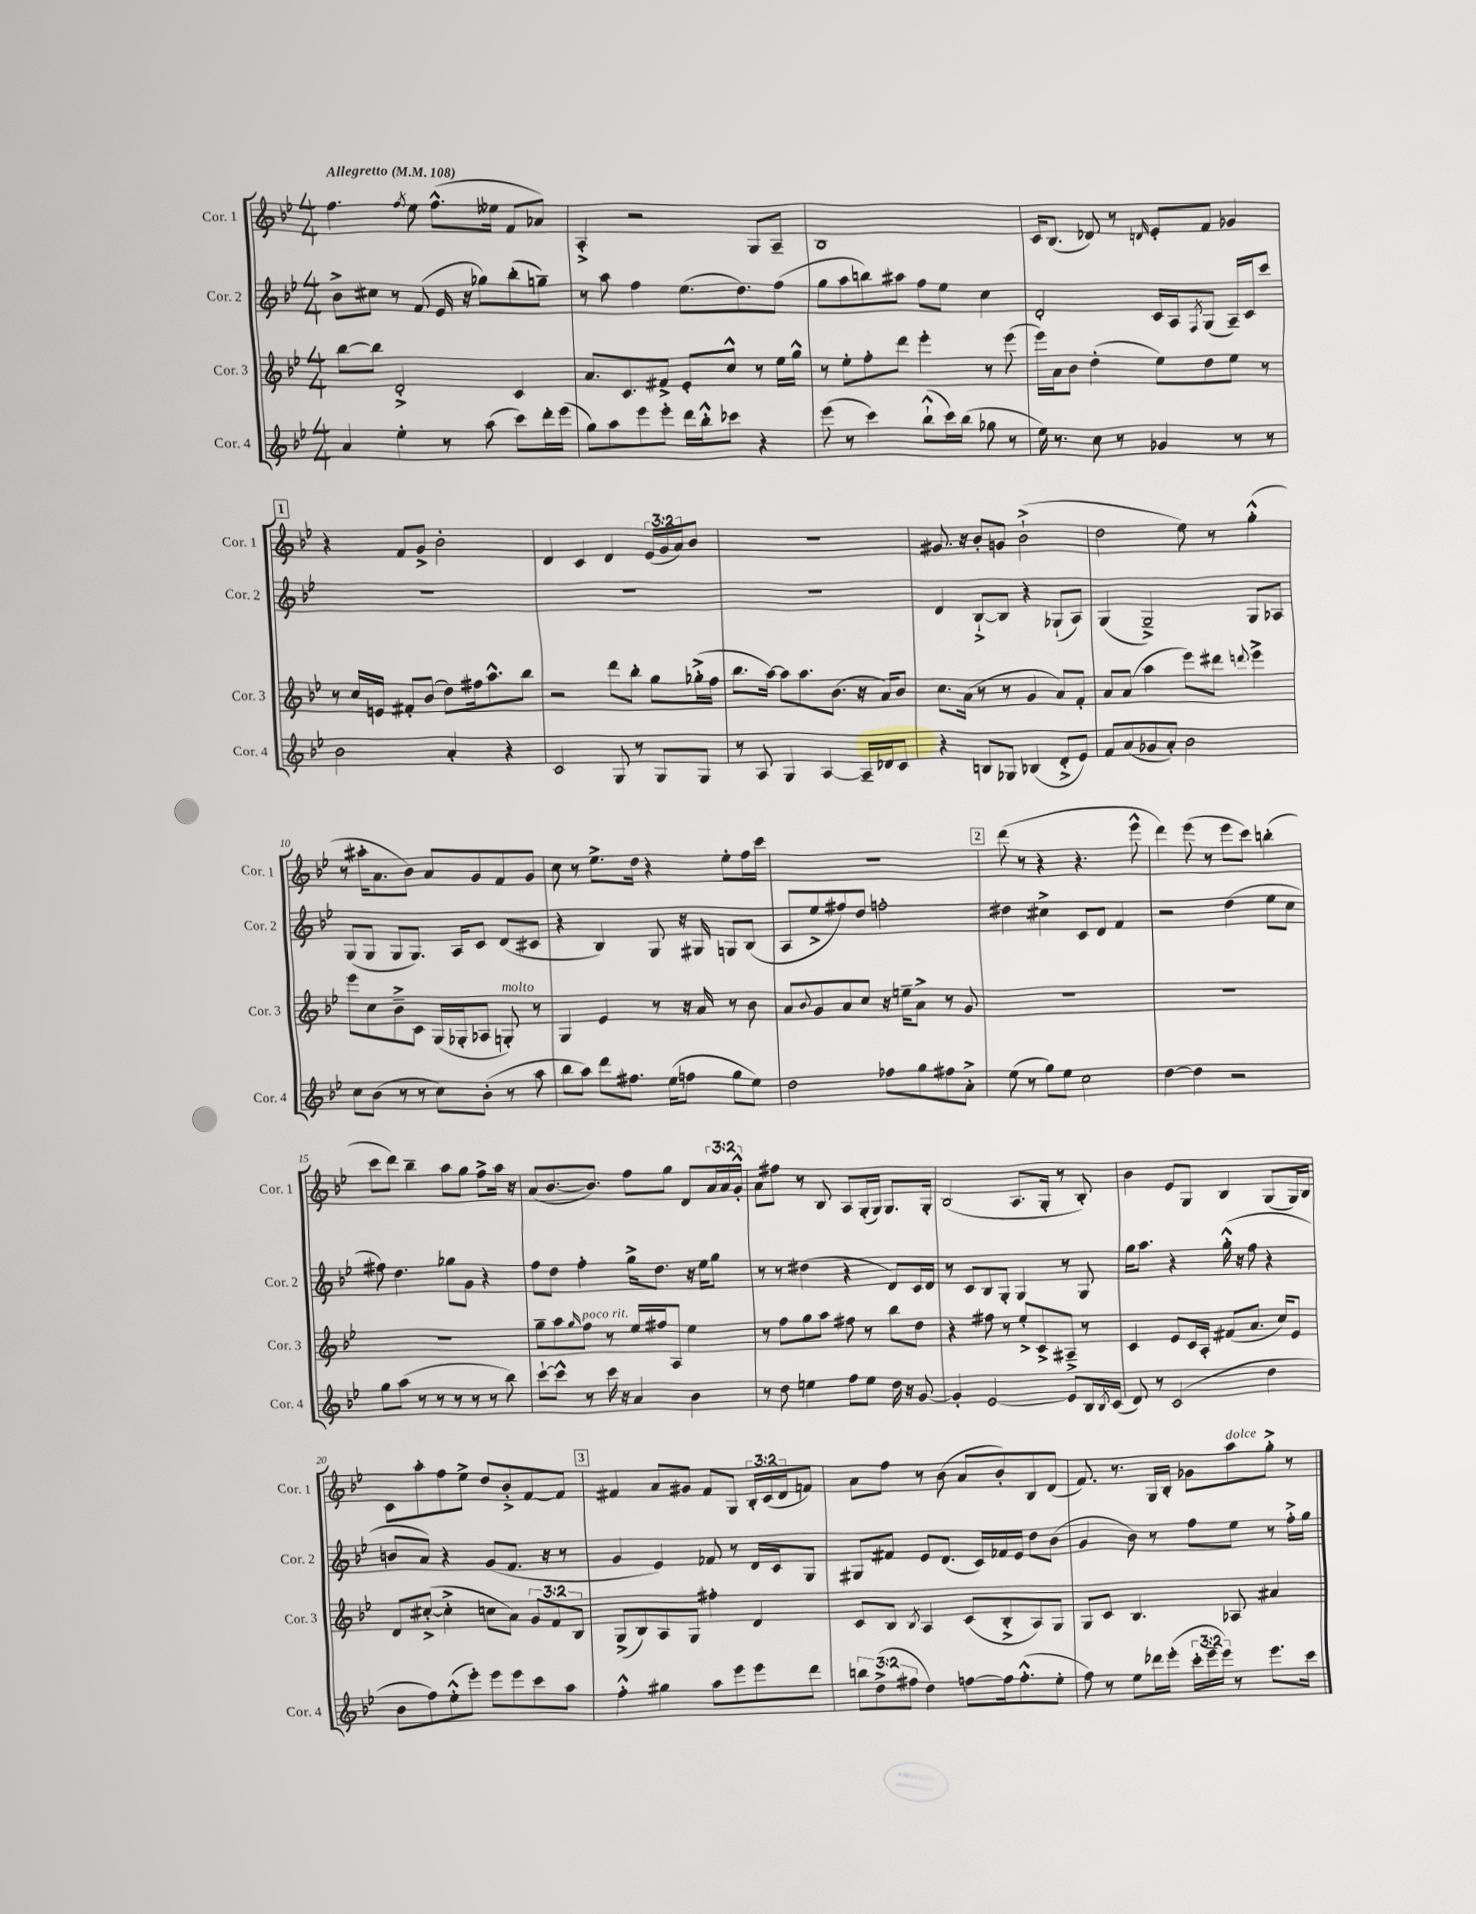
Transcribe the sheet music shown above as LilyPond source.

<<
\new StaffGroup <<
\new Staff = "s0" \with { instrumentName = "Cor. 1" shortInstrumentName = "Cor. 1" } {
    \clef treble \key bes \major \numericTimeSignature \time 4/4 \override Staff.TupletNumber.text = #tuplet-number::calc-fraction-text \tempo "Allegretto" 4 = 108
    f''4. \acciaccatura { f''8 } ees''8 f''8.-^( eeses''16 f'8 aes'8) |
    a4-.-> r2 g8 a8-- |
    bes1 |
    c'16 bes8.( des'8) r8 \grace { d'16 } ees'8-. f'8 ges'4 |
    \mark \markup { \box "1" } r4 f'8 g'8-> bes'2-. |
    d'4 c'4 d'4 \tuplet 3/2 { ees'16( g'16 a'16) } bes'8 |
    R1 |
    gis'8. r16 bes'8-. g'8 bes'2-!->( |
    d''2 ees''8) r8 g''4-.-^( |
    r8 ais''16-. a'8. bes'8) a'8 g'8 f'8 g'8 |
    c''8 r8 ees''8.-> d''16 r4 ees''8-. f''16 c'''16 |
    r1 |
    \mark \markup { \box "2" } d'''8( r8 r4 r4. ees'''8-^ |
    d'''4) ees'''8( r8 ees'''8 c'''8) b''4-.( |
    c'''8 d'''8) bes''4-- a''8 g''8 f''8-> a''16 r16 |
    a'8( bes'8.~ bes'8.) f''8 g''8 d'8 \tuplet 3/2 { a'16 a'16 g'16-.-^ } |
    a'8 fis''8 r8 bes8 a8 g16-.( g16) g8. g16-. |
    bes2( a8. g16-. r8 bes8-.) |
    bes'4 ees'8 g8 bes4 g8( g16) bes16 |
    c'8 a''8-. f''8 ees''8-> d''8 bes'8-.-> f'8~ f'8 |
    \mark \markup { \box "3" } fis'4 a'8 gis'8 fis'8 g8 \tuplet 3/2 { bes16-. c'16( d'16 } f'8) |
    a'8 f''8 r8 bes'8( a'8 bes'8-.) bes8 d'8( |
    f'8.) r8. g16 bes16-. ges'8 a''8^\markup { \italic "dolce" } g''8-.-> r8 \bar "|." |
}
\new Staff = "s1" \with { instrumentName = "Cor. 2" shortInstrumentName = "Cor. 2" } {
    \clef treble \key bes \major \numericTimeSignature \time 4/4
    bes'8-> cis''8 r8 f'8( ees'16 r16 ges''8) bes''8-.( g''8--) |
    r8 a''8 f''4 ees''8.( d''8.) f''8( |
    g''8 a''8 b''8) ais''8 f''8 ees''8 c''4 |
    d'2-. c'16 a16 \acciaccatura { f8 } g8( a16--) c'16 c'''8 |
    \mark \markup { \box "1" } R1 |
    R1 |
    R1 |
    d'4 bes8~-!-> bes8 r4 ges8-!( a8) |
    g4( g2--->) g8 aes8 |
    g8( g8 g8 g8.) a16 c'8 d'8( cis'8 |
    r4 bes4) g8 r16 gis16 g8 bes8( |
    a8 ees''8-> fis''8) d''8 f''2-. |
    \mark \markup { \box "2" } dis''4 cis''4-> c'8 d'8 f'4 |
    r2 d''4( ees''8 c''8 |
    fis''8) d''4. ges''8 g'8 r4 |
    f''8 d''8 f''4-. g''16-> d''8. r16 ees''16 g''8 |
    r8 r8 dis''4( r4 d'8) c'16 d'16 |
    r8 c'8 bes8 g8-. g4 r8 g8 |
    g''16 a''8. r4 g''16-.-^( r16 f''8 r4 |
    b'8 a'8) r4 g'8( f'8. r16 r8 |
    \mark \markup { \box "3" } g'4 ees'4) fes'8 r8 d'16 c'16 g8 |
    gis8 fis'8 ees'8 d'8.( c'16) fes'16 ees'16 d''8 bes'8( |
    g'4 bes'8) r8 f''8 ees''8 r8 f''16-.-> g''16 \bar "|." |
}
\new Staff = "s2" \with { instrumentName = "Cor. 3" shortInstrumentName = "Cor. 3" } {
    \clef treble \key bes \major \numericTimeSignature \time 4/4 \override Staff.TupletNumber.text = #tuplet-number::calc-fraction-text
    bes''8~ bes''8 d'2-.-> c'4 |
    a'8. c'8. fis'8-> ees'8-. c''8-^ r8 ees''16 g''16-^ |
    r8 ees''8-. f''8-. d'''8 ees'''4-. r8 ees'''8( |
    ees'''16) a'16 bes'8 d''4-.( ees''8) d''8 ees''8 r8 |
    \mark \markup { \box "1" } r8 c''16 e'16 fis'8-. bes'8( d''8) fis''16 a''8.-^ bes''8 |
    r2 d'''8 bes''8-. g''8 ges''16-.->( f''16 |
    bes''8. a''16~) a''8 a''8. bes'8.( r16 a'16) bes'8 |
    c''8. a'16( r8 r8 g'4 a'8) f'8-. |
    a'8 a'8( a''4 ees'''8) dis'''8 \appoggiatura { d'''8 } ees'''4-> |
    ees'''8 c''8 bes'8---> c'8 g16( ges16-. aes8 g8-.^\markup { \italic "molto" }) r8 |
    g4 ees'4 r8 r16 a'16 r8 bes'8 |
    a'8 \appoggiatura { bes'8 } g'8 a'8 c''8 r16 e''16-- a'8-> r8 g'8 |
    \mark \markup { \box "2" } R1 |
    R1 |
    R1 |
    g''8-- a''8 \grace { g''16 } f''8^\markup { \italic "poco rit." } r8 ees''16 fis''16 a8 ees''4 |
    r8 f''8 g''8 a''8 fis''8 r8 bes''8 d''8 |
    r4 fis''8 r8 ees''8-.-> c'8-> ais8---> r8 |
    c'4 ees'8 c'16 a16-. fis'8( a'8. c''16) ees'8 |
    d'8 cis''8~-.->( cis''4-.-> c''8 a'8) \tuplet 3/2 { g'8 f'8 bes8 } |
    \mark \markup { \box "3" } g8->( bes8) a8 g8 fis''4-. d'4 |
    c'8 bes8 \acciaccatura { bes8 } a4 c'8( bes8-.-> a8) g8 |
    g8 c'8 bes4. aes8 ais'4 \bar "|." |
}
\new Staff = "s3" \with { instrumentName = "Cor. 4" shortInstrumentName = "Cor. 4" } {
    \clef treble \key bes \major \numericTimeSignature \time 4/4 \override Staff.TupletNumber.text = #tuplet-number::calc-fraction-text
    a'4 ees''4-. r8 a''8( c'''8) d'''16-. ees'''16( |
    g''8) a''8 ees'''8 ees'''8-. d'''16 bes''16-.-^ ces'''8 r4 |
    ees'''8( r8 c'''4) bes''8-!-^( c'''16) bes''16( ges''8 r8 |
    ees''16) r8. c''8 r8 ges'4 r8 r8 |
    \mark \markup { \box "1" } bes'2 a'4-. r4 |
    c'2 g8 r8 g8 g8 |
    r8 a8 g4 a4~ a16-- des'16 c'8 |
    r4 b8 ges8 bes4( d'8-.-> ees'8) |
    f'8 a'8( ges'8 a'8-.) bes'2 |
    c''8 bes'8( r8 r8 c''8) bes'8-.( r8 a''8 |
    bes''8 a''8) d'''8 fis''8. ees''16( f''8 g''8 ees''8) |
    d''2 fes''8 g''8 fis''8 a'8-.-> |
    \mark \markup { \box "2" } ees''8( r8 g''8) ees''8 c''2 |
    d''4~ d''4 r2 |
    g''8 a''8( r8 r8 r8 r8 r8 bes''8) |
    c'''8~-! c'''8-^ r8 c'''16 r16 a'4 bes'4 |
    r8 d''8 e''4 f''8 e''8 d''16 r16 g'8~ |
    g'4-. ees'2~ ees'8 bes16 \acciaccatura { bes8 } c'16( |
    d'8) r8 c'2( d''4 |
    bes'8 f''8) ees''8-.-^( ees'''8-.) ees'''8 ees'''8 c'''8 a''8 |
    \mark \markup { \box "3" } f''4-.-^ gis''4 a''8 ees'''8 ees'''8 d'''8 |
    \tuplet 3/2 { b''8 d''8->( fis''8 } d''4) f''8~ f''16 f''8.-.-^( ees''8-. |
    f''8) r8 ees''8 des'''16 ees'''16-.( \tuplet 3/2 { c'''16-. ees'''16-- ees'''16) } r8 ees'''8. c'''16 \bar "|." |
}
>>
>>
